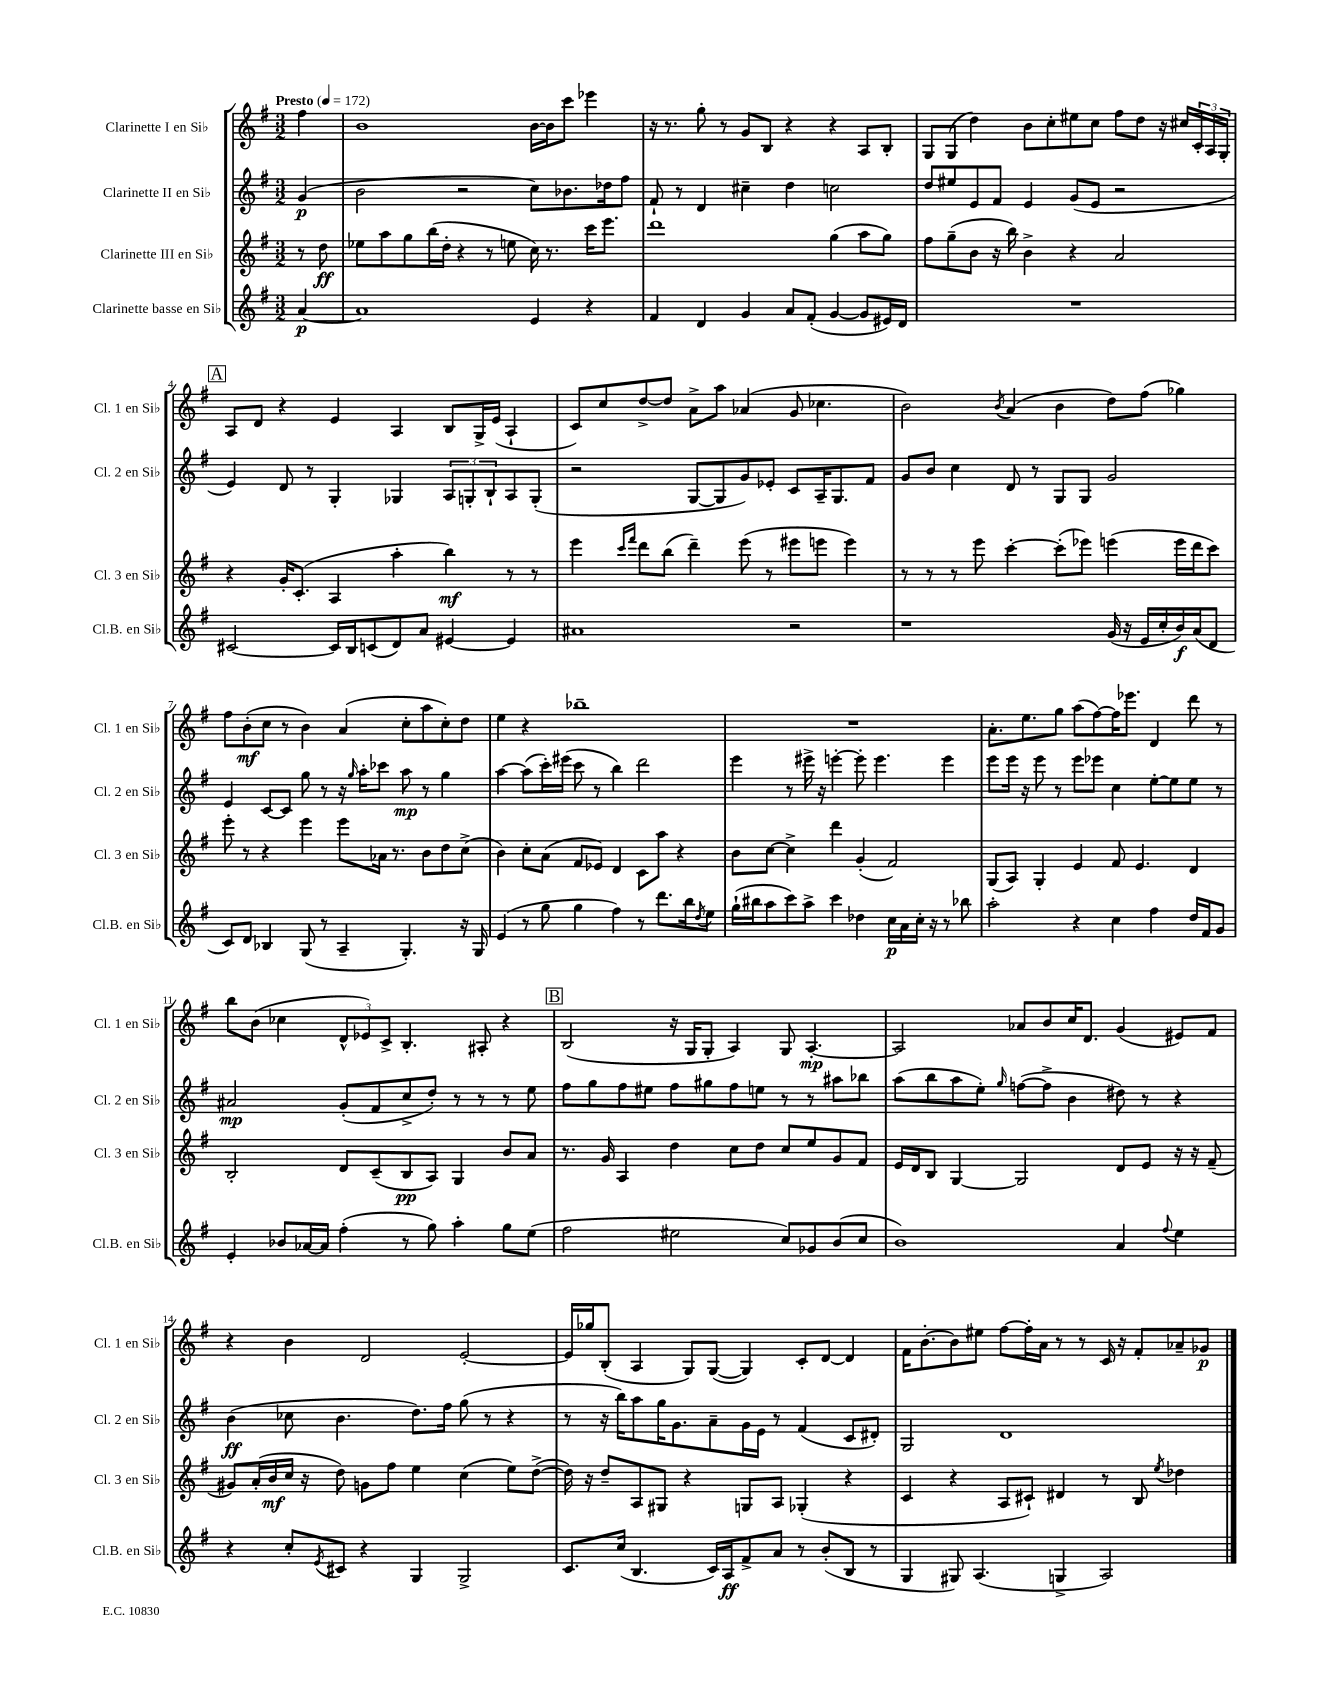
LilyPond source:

<<
\new StaffGroup <<
\new Staff = "s0" \with { instrumentName = "Clarinette I en Sib" shortInstrumentName = "Cl. 1 en Sib" } {
    \clef treble \key g \major \numericTimeSignature \time 3/2 \partial 4 \tempo "Presto" 4 = 172
    fis''4 |
    b'1 b'16~ b'16 c'''8 ees'''4 |
    r16 r8. g''8-. r8 g'8 b8 r4 r4 a8 b8-. |
    g8 g8( d''4) b'8 c''8-. eis''8 c''8 fis''8 d''8 r16 cis''16 \tuplet 3/2 { c'16-. a16 g16-. } |
    \mark \markup { \box "A" } a8 d'8 r4 e'4 a4 b8 g16-> e'16( a4-! |
    c'8) c''8 d''8~-> d''8 a'8-> a''8 aes'4( g'8 ces''4. |
    b'2) \acciaccatura { b'8 } a'4( b'4 d''8) fis''8( ges''4) |
    fis''8 b'8-.\mf( c''8 r8 b'4) a'4( c''8-. a''8 c''8-.) d''8 |
    e''4 r4 bes''1-- |
    R1. |
    a'8.-. e''8. g''8 a''8( fis''8~) fis''16 ees'''8. d'4 d'''8 r8 |
    b''8 b'8( ces''4 \tuplet 3/2 { d'8-^ ees'8) c'8-> } b4.-. ais8-. r4 |
    \mark \markup { \box "B" } b2( r16 g16 g8-. a4) g8 a4.~-.\mp |
    a2 aes'8 b'8 c''16 d'8. g'4( eis'8) fis'8 |
    r4 b'4 d'2 e'2~-. |
    e'16 ges''16 b8-.( a4 g8) g8~( g4) c'8-. d'8~ d'4 |
    fis'16 b'8.~-. b'8 eis''8 fis''8~ fis''16-. a'16 r8 r8 c'16 r16 fis'8-. aes'8-- ges'8\p \bar "|." |
}
\new Staff = "s1" \with { instrumentName = "Clarinette II en Sib" shortInstrumentName = "Cl. 2 en Sib" } {
    \clef treble \key g \major \numericTimeSignature \time 3/2 \partial 4
    g'4\p( |
    b'2 r2 c''8) bes'8. des''16 fis''8 |
    fis'8-! r8 d'4 cis''4-- d''4 c''2 |
    d''8 eis''8 e'8 fis'8 e'4 g'8( e'8 r2 |
    \mark \markup { \box "A" } e'4) d'8 r8 g4-. ges4 \tuplet 3/2 { a8 g8-. b8-! } a8 g8-.( |
    r2 g8~ g8 g'8) ees'8-. c'8 a16-- g8. fis'8 |
    g'8 b'8 c''4 d'8 r8 g8 g8 g'2 |
    e'4 c'8~ c'8 g''8 r8 r16 \grace { g''16 } a''16-. ces'''8 a''8\mp r8 g''4 |
    a''4~ a''8( c'''16-.) eis'''16( c'''8 r8 b''4) d'''2 |
    e'''4 r8 eis'''16-> r16 e'''4~-. e'''8-. e'''4. e'''4 |
    e'''8 e'''16 r16 e'''8 r8 e'''8 ees'''8 c''4 e''8~-. e''8 e''8 r8 |
    ais'2\mp g'8-.( fis'8 c''8-> d''8-.) r8 r8 r8 e''8 |
    \mark \markup { \box "B" } fis''8 g''8 fis''8 eis''8 fis''8 gis''8 fis''8 e''8 r8 r8 ais''8 bes''8 |
    a''8( b''8 a''8 e''8-.) \grace { g''16 } f''8~( f''8-> b'4 dis''8) r8 r4 |
    b'4\ff( ces''8 b'4. d''8.) fis''16 g''8( r8 r4 |
    r8 r16 b''16) a''8 g''16 g'8. a'8-- g'16 e'16 r8 fis'4( c'8 dis'8-.) |
    g2 d'1 \bar "|." |
}
\new Staff = "s2" \with { instrumentName = "Clarinette III en Sib" shortInstrumentName = "Cl. 3 en Sib" } {
    \clef treble \key g \major \numericTimeSignature \time 3/2 \partial 4
    r8 d''8\ff |
    ees''8 a''8 g''8 b''16( d''16-. r4 r8 e''8 c''16) r8. c'''16 e'''8. |
    d'''1 g''4( a''8 g''8) |
    fis''8 g''8--( b'8 r16 b''16) b'4-> r4 a'2 |
    \mark \markup { \box "A" } r4 g'16-. c'8.-.( a4 a''4-. b''4\mf) r8 r8 |
    e'''4 \grace { c'''16 fis'''16 } d'''8 b''8( d'''4--) e'''8( r8 eis'''8 e'''8 e'''4) |
    r8 r8 r8 e'''8 c'''4~-. c'''8-.( ees'''8) e'''4( e'''16 d'''16 c'''8) |
    e'''8-. r8 r4 e'''4 e'''8 aes'16 r8. b'8 d''8 c''8->( |
    b'4) c''8-. a'8( fis'8 ees'8) d'4 c'8 a''8 r4 |
    b'8 c''8~ c''4-> d'''4 g'4-.( fis'2) |
    g8( a8) g4-. e'4 fis'8 e'4. d'4 |
    b2-. d'8 c'8--( b8\pp a8) g4 b'8 a'8 |
    \mark \markup { \box "B" } r8. g'16 a4 d''4 c''8 d''8 c''8 e''8 g'8 fis'8 |
    e'16 d'16 b8 g4~ g2 d'8 e'8 r16 r16 fis'8--( |
    gis'8) a'16-.( b'16\mf c''16 r16 d''8) g'8 fis''8 e''4 c''4( e''8) d''8~->( |
    d''16) r16 d''8-- a8 gis8 r4 g8 a8 ges4-.( r4 |
    c'4 r4 a8 cis'8-!) dis'4 r8 b8 \acciaccatura { e''8 } des''4 \bar "|." |
}
\new Staff = "s3" \with { instrumentName = "Clarinette basse en Sib" shortInstrumentName = "Cl.B. en Sib" } {
    \clef treble \key g \major \numericTimeSignature \time 3/2 \partial 4
    a'4~\p |
    a'1 e'4 r4 |
    fis'4 d'4 g'4 a'8 fis'8-.( g'4~ g'8 eis'16) d'16 |
    R1. |
    \mark \markup { \box "A" } cis'2~ cis'16 b16 c'8( d'8) a'8 eis'4~ eis'4 |
    ais'1 r2 |
    r1 g'16( r16 e'16 c''16-. b'16\f) a'16( d'8 |
    c'8) d'8 bes4 g8( r8 a4-- g4.-.) r16 g16 |
    e'4( r8 g''8 g''4 fis''4) r8 d'''8. b''16 \acciaccatura { d''8 } e''8 |
    g''16-!( bis''16 a''8 c'''8) a''8-> c'''4 des''4 c''16\p a'16 c''16-. r16 r8 bes''8 |
    a''2-. r4 c''4 fis''4 d''16 fis'16 g'8 |
    e'4-. bes'8 aes'16~ aes'16 fis''4-.( r8 g''8) a''4-. g''8 e''8( |
    \mark \markup { \box "B" } fis''2 eis''2 c''8) ges'8 b'8( c''8 |
    b'1) a'4 \appoggiatura { fis''8 } e''4 |
    r4 c''8-. \acciaccatura { e'8 } cis'8 r4 g4 g2-> |
    c'8. c''16( b4. c'16) a16\ff fis'8-> a'8 r8 b'8-.( b8 r8 |
    g4 gis8) a4.( g4-> a2) \bar "|." |
}
>>
>>
